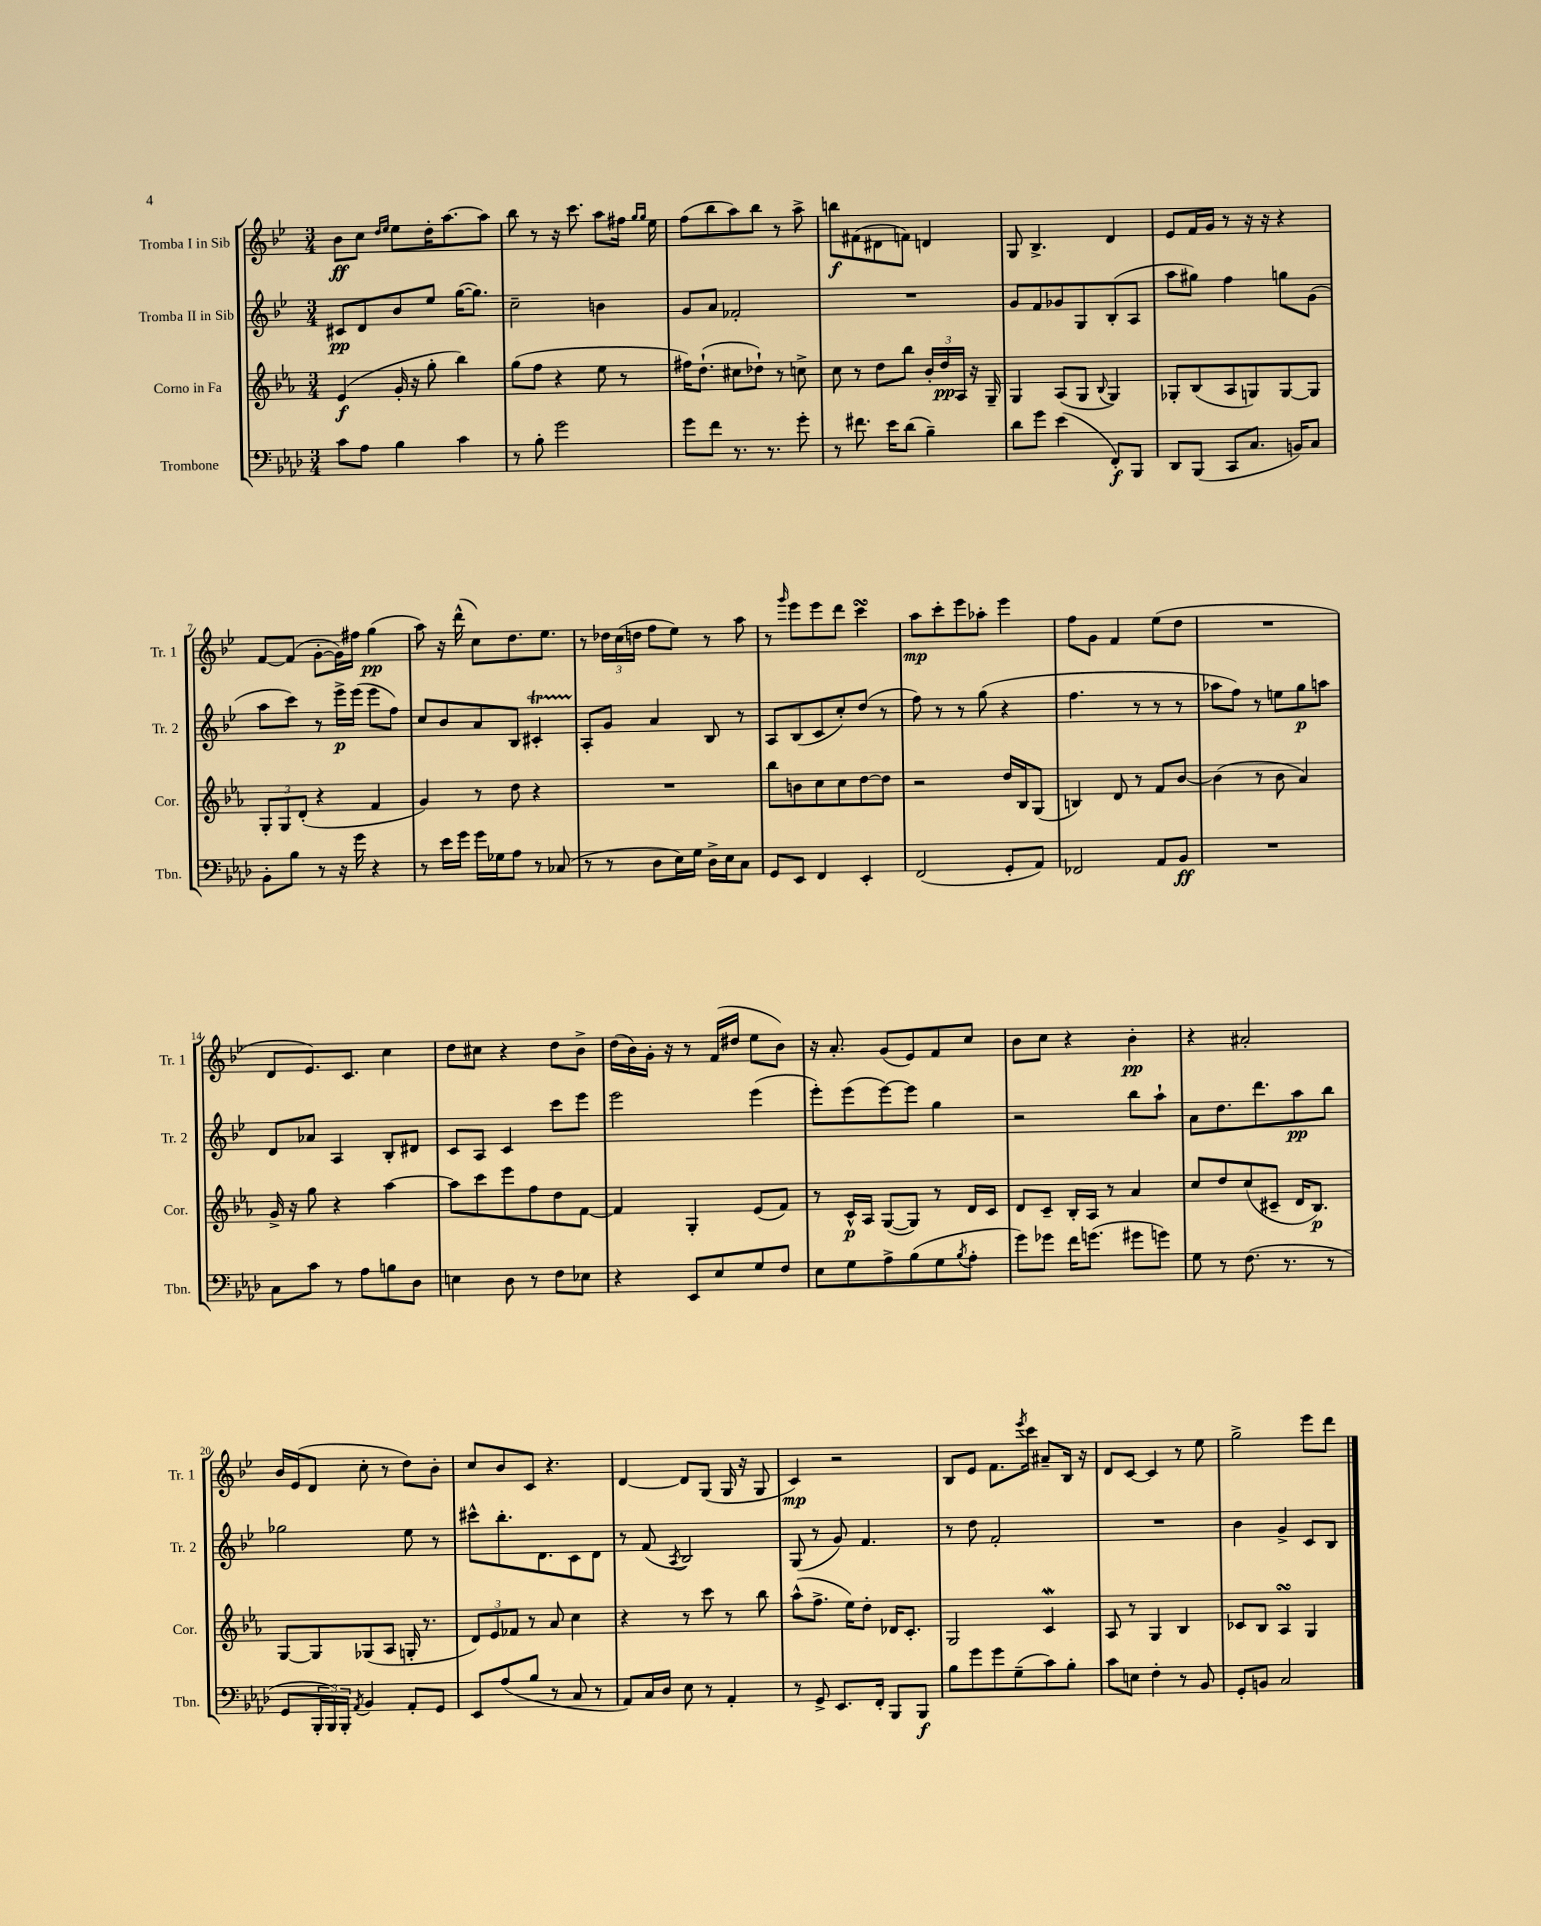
<<
\new StaffGroup <<
\new Staff = "s0" \with { instrumentName = "Tromba I in Sib" shortInstrumentName = "Tr. 1" } {
    \clef treble \key bes \major \numericTimeSignature \time 3/4
    bes'8\ff c''8 \grace { d''16 ees''16 } ees''8 d''16-. a''8.~ a''8 |
    bes''8 r8 r16 c'''8. a''8 fis''16 \grace { g''16 g''16 } ees''16 |
    f''8( bes''8 a''8) bes''8 r8 a''8-> |
    b''8\f fis'8( dis'8 f'8) d'4 |
    g8 bes4.-> d'4 |
    ees'8 f'16 g'16 r8 r16 r16 r4 |
    f'8~ f'8( g'8~-. g'16) fis''16 g''4\pp( |
    a''8) r16 d'''16-^( c''8) d''8. ees''8. |
    r8 \tuplet 3/2 { des''16 c''16( d''16 } f''8 ees''8) r8 a''8 |
    r8 \grace { g'''16 } ees'''8 ees'''8 d'''8 c'''4\turn |
    a''8\mp c'''8-. ees'''8 aes''8-. ees'''4 |
    f''8 g'8 f'4 ees''8( d''8 |
    R2. |
    d'8 ees'8.) c'8. c''4 |
    d''8 cis''8 r4 d''8 bes'8-> |
    d''16( bes'16) g'16-. r16 r8 f'16( dis''16 ees''8 bes'8) |
    r16 a'8.-. g'8( ees'8) f'8 c''8 |
    bes'8 c''8 r4 bes'4-.\pp |
    r4 ais'2-. |
    bes'16 ees'16( d'8 c''8-. r8 d''8) bes'8-. |
    c''8 bes'8 c'8 r4. |
    d'4~ d'8 g8( g16 r16 g8 |
    c'4\mp) r2 |
    bes8 ees'8 f'8. \acciaccatura { ees'''8 } c'''16 ais'8-- bes16 r16 |
    d'8 c'8~ c'4 r8 ees''8 |
    g''2-> ees'''8 d'''8 \bar "|." |
}
\new Staff = "s1" \with { instrumentName = "Tromba II in Sib" shortInstrumentName = "Tr. 2" } {
    \clef treble \key bes \major \numericTimeSignature \time 3/4
    cis'8\pp d'8 bes'8 ees''8 g''16~( g''8.) |
    c''2-- b'4 |
    g'8 a'8 fes'2-. |
    R2. |
    g'8 f'8 ges'8 g8 bes8-.( a8 |
    a''8 gis''8) f''4 g''8 g'8( |
    a''8 c'''8) r8 ees'''16->\p ees'''16( ees'''8 f''8) |
    c''8 bes'8 a'8 bes8 cis'4-.\startTrillSpan |
    a8-.\stopTrillSpan g'8 a'4 bes8 r8 |
    a8 bes8( c'8 c''8-.) d''8( r8 |
    f''8) r8 r8 g''8( r4 |
    f''4. r8 r8 r8 |
    aes''8 f''8) r8 e''8 g''8\p a''8 |
    d'8 aes'8 a4 bes8-. dis'8 |
    c'8 a8 c'4 c'''8 ees'''8 |
    ees'''2 ees'''4( |
    ees'''8-.) ees'''8( ees'''8~) ees'''8 g''4 |
    r2 bes''8 a''8-! |
    a'8 d''8. d'''8. a''8\pp bes''8 |
    ges''2 ees''8 r8 |
    cis'''8-^ bes''8.-. d'8. c'8 d'8 |
    r8 f'8( \acciaccatura { a8 } bes2) |
    g8( r8 g'8) f'4. |
    r8 d''8 f'2-. |
    R2. |
    bes'4 g'4-> c'8 bes8 \bar "|." |
}
\new Staff = "s2" \with { instrumentName = "Corno in Fa" shortInstrumentName = "Cor." } {
    \clef treble \key ees \major \numericTimeSignature \time 3/4
    ees'4\f( g'16-. r16 g''8-. bes''4) |
    g''8( f''8 r4 ees''8 r8 |
    fis''16) d''8.-!( cis''8 des''8-!) r8 c''8-> |
    c''8 r8 d''8 bes''8 \tuplet 3/2 { bes'16-. d''16\pp aes16 } r16 g16-- |
    g4 aes8( g8 \appoggiatura { bes8 } g4) |
    ges8-. bes8( aes8 g8) g8~ g8 |
    \tuplet 3/2 { g8-. g8 d'8-.( } r4 f'4 |
    g'4) r8 d''8 r4 |
    R2. |
    bes''8 b'8 c''8 c''8 d''8~ d''8 |
    r2 d''16 bes16 g8( |
    b4) d'8 r8 f'8 bes'8~ |
    bes'4( r8 bes'8 aes'4) |
    g'16-> r16 g''8 r4 aes''4~ |
    aes''8 c'''8 ees'''8 f''8 d''8 f'8~ |
    f'4 g4-. ees'8( f'8) |
    r8 c'16-^\p aes16 g8~( g8) r8 d'16 c'16 |
    d'8 c'8-- bes16-. aes16 r8 aes'4 |
    c''8 d''8 c''8( cis'8-- d'16 bes8.\p) |
    g8~ g8 ges8( aes8 g16-. r8. |
    \tuplet 3/2 { d'8) ees'8 fes'8 } r8 aes'8 c''4 |
    r4 r8 c'''8 r8 bes''8 |
    aes''8-^( f''8.-> ees''16) d''8-. des'16 c'8.-. |
    g2 c'4\mordent |
    aes8 r8 g4 bes4 |
    ces'8 bes8 aes4\turn g4 \bar "|." |
}
\new Staff = "s3" \with { instrumentName = "Trombone" shortInstrumentName = "Tbn." } {
    \clef bass \key aes \major \numericTimeSignature \time 3/4
    c'8 aes8 bes4 c'4 |
    r8 bes8-. g'2 |
    g'8 f'8 r8. r8. g'8-. |
    r8 fis'8. ees'16 des'8( bes4--) |
    des'8 g'8 ees'4( f,8-.\f) bes,,8 |
    des,8 bes,,8( c,8 c8. b,16) c8 |
    bes,8-. bes8 r8 r16 g'16 r4 |
    r8 ees'16 g'16 g'16 ges16 aes8 r8 ces8( |
    r8 r8 des8 ees16) g16 des16-> ees16 c8 |
    g,8 ees,8 f,4 ees,4-. |
    f,2( g,8-. aes,8) |
    fes,2 aes,8 bes,8\ff |
    R2. |
    c8 c'8 r8 aes8 b8 des8 |
    e4 des8 r8 f8 ees8 |
    r4 ees,8 ees8 g8 f8 |
    ees8 g8 aes8-> bes8( g8 \acciaccatura { bes8 } aes8-. |
    g'8) ges'8 f'16 g'8.( gis'8 g'8) |
    g8 r8 f8.( r8. r8 |
    g,8 \tuplet 3/2 { bes,,16-. bes,,16) bes,,16-. } \acciaccatura { aes,8 } bes,4 aes,8-. g,8 |
    ees,8 aes8( bes8 r8 c8 r8 |
    aes,8) c16 des16 ees8 r8 aes,4-. |
    r8 g,8-> ees,8. f,16-. bes,,8 bes,,8\f |
    bes8 g'8 g'8 g8--( c'8) bes8-. |
    c'8 e8 f4-. r8 bes,8 |
    g,8-. b,8 c2 \bar "|." |
}
>>
>>
